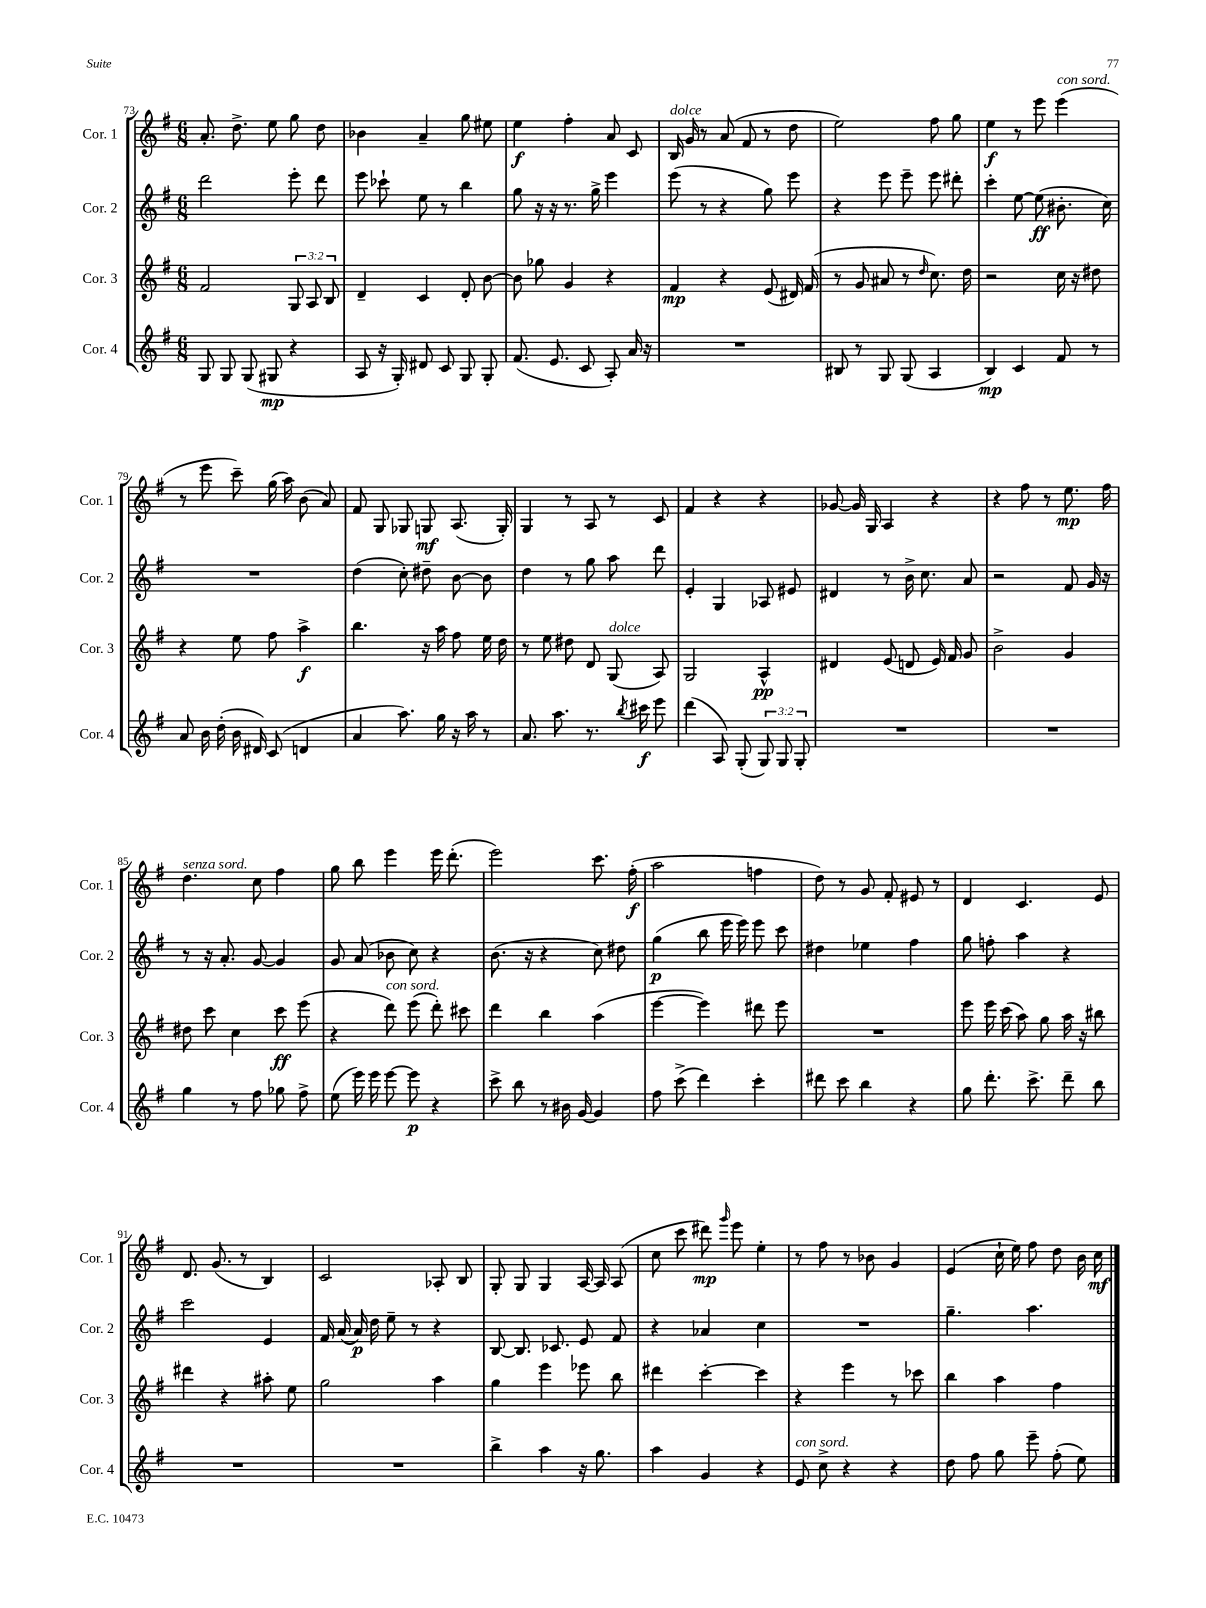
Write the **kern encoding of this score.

**kern	**kern	**kern	**kern
*staff4	*staff3	*staff2	*staff1
*clefG2	*clefG2	*clefG2	*clefG2
*k[f#]	*k[f#]	*k[f#]	*k[f#]
*M6/8	*M6/8	*M6/8	*M6/8
8G	2f#	2ddd	8.a'
8G	.	.	.
.	.	.	8.dd^
(8G	.	.	.
8G#	.	.	8ee
4r	12G	8eee'	8gg
.	12A	.	.
.	.	8ddd	8dd
.	12B	.	.
=	=	=	=
8A	4d~	8eee	4b-
16r	.	8ccc-`	.
16G')	.	.	.
8d#	4c	8ee	4a~
8c	.	8r	.
8G	8d'	4bb	8gg
8G'	[8b	.	8ee#
=	=	=	=
(8.f#	8b]	8gg	4ee
.	8gg-	16r	.
8.e	.	16r	.
.	4g	8.r	4ff#'
8c	.	.	.
.	.	16gg^	.
8A')	4r	4eee	8a
16a	.	.	8c
16r	.	.	.
=	=	=	=
2.r	4f#	(8eee	16B
.	.	.	16g
.	.	8r	8r
.	4r	4r	(8a
.	.	.	8f#
.	(8e	8gg)	8r
.	16d#)	8eee	8dd
.	(16f#	.	.
=	=	=	=
8B#	8r	4r	2ee)
8r	8g	.	.
8G	8a#	8eee	.
(8G	8r	8eee~	.
.	16qqdd	.	.
4A	8.cc)	8eee	8ff#
.	.	8ddd#'	8gg
.	16dd	.	.
=	=	=	=
4B)	2r	4ccc'	4ee
4c	.	[8ee	8r
.	.	(8ee]	8eee
8f#	16cc	8.b#'	(4eee
.	16r	.	.
8r	8dd#	.	.
.	.	16cc)	.
=	=	=	=
8a	4r	2.r	8r
16b	.	.	8eee
(16dd'	.	.	.
16b	8ee	.	8ccc~)
16d#)	.	.	.
(8c	8ff#	.	(16gg
.	.	.	16aa)
4d	4aa^	.	(8b
.	.	.	8a)
=	=	=	=
4a	4.bb	(4dd	8f#
.	.	.	8G
8.aa)	.	8cc')	8G-
.	16r	8dd#~	8G
16gg	16aa	.	.
16r	8ff#	[8b	(8.A
16aa	.	.	.
8r	16ee	8b]	.
.	16dd	.	16G')
=	=	=	=
8.a	8r	4dd	4G
.	8ee	.	.
8.aa	.	.	.
.	8dd#	8r	8r
8.r	8d	8gg	8A
.	(8G	8aa	8r
8qbb	.	.	.
16ccc#	.	.	.
8eee	8A)	8ddd	8c
=	=	=	=
(4ddd	2G	4e'	4f#
8A)	.	4G	4r
(8G'	.	.	.
12G)	4A^^	8A-	4r
12G	.	.	.
.	.	8e#	.
12G'	.	.	.
=	=	=	=
2.r	4d#	4d#	[8g-
.	.	.	16g-]
.	.	.	16G
.	(8e	8r	4A
.	8d	16b^	.
.	.	8.cc	.
.	16e)	.	4r
.	16f#	.	.
.	8g	8a	.
=	=	=	=
2.r	2b^	2r	4r
.	.	.	8ff#
.	.	.	8r
.	4g	8f#	8.ee
.	.	16g	.
.	.	16r	16ff#
=	=	=	=
4gg	8dd#	8r	4.dd
.	8ccc	16r	.
.	.	8.a'	.
8r	4cc	.	.
8ff#	.	[8g	8cc
8gg-	8ccc	4g]	4ff#
8ff#^	(8eee	.	.
=	=	=	=
(8ee	4r	8g	8gg
16eee)	.	(8a	8bb
16eee	.	.	.
[8eee	8ddd)	8b-	4eee
8eee]	(8eee	8cc)	.
4r	8ddd')	4r	16eee
.	.	.	(8.ddd'
.	8ccc#	.	.
=	=	=	=
8ccc^	4ddd	(8.b	2eee)
8bb	.	.	.
.	.	16r	.
8r	4bb	4r	.
16b#	.	.	.
[16g	.	.	.
4g]	(4aa	8cc)	8.ccc
.	.	8dd#	.
.	.	.	(16ff#'
=	=	=	=
8ff#	[4eee	(4gg	2aa
(8ccc^	.	.	.
4ddd)	4eee])	8bb	.
.	.	16eee	.
.	.	16eee)	.
4ccc'	8ddd#	8eee	4ff
.	8eee	8ccc	.
=	=	=	=
8ddd#	2.r	4dd#	8dd)
8ccc	.	.	8r
4bb	.	4ee-	8g
.	.	.	8f#'
4r	.	4ff#	8e#
.	.	.	8r
=	=	=	=
8gg	8eee	8gg	4d
8.ddd'	16eee	8ff'	.
.	(16ccc	.	.
.	8aa)	4aa	4.c
8.ccc^	.	.	.
.	8gg	.	.
8ddd~	16aa	4r	.
.	16r	.	.
8bb	8bb#	.	8e
=	=	=	=
2.r	4ddd#	2ccc	8.d
.	.	.	(8.g
.	4r	.	.
.	.	.	8r
.	8aa#'	4e	4B)
.	8ee	.	.
=	=	=	=
2.r	2gg	16f#	2c
.	.	(16a	.
.	.	16a)	.
.	.	16dd	.
.	.	8ee~	.
.	.	8r	.
.	4aa	4r	8A-'
.	.	.	8B
=	=	=	=
4bb^	4gg	[8B	8G'
.	.	8.B]	8G
4aa	4eee	.	4G
.	.	8.c-	.
16r	8eee-	8e	[16A
8.gg	.	.	16A]
.	8bb	8f#	(8A
=	=	=	=
4aa	4ddd#	4r	8cc
.	.	.	8ccc
4g	[4ccc'	4a-	8ddd#)
.	.	.	16qqggg
.	.	.	8eee
4r	4ccc]	4cc	4ee'
=	=	=	=
8e	4r	2.r	8r
8cc^	.	.	8ff#
4r	4eee	.	8r
.	.	.	8b-
4r	8r	.	4g
.	8ccc-	.	.
=	=	=	=
8dd	4bb	4.gg~	(4e
8ff#	.	.	.
8gg	4aa	.	16cc`
.	.	.	16ee)
8eee~	.	4.aa	8ff#
(8ff#'	4ff#	.	8dd
8ee)	.	.	16b
.	.	.	16cc
==	==	==	==
*-	*-	*-	*-
